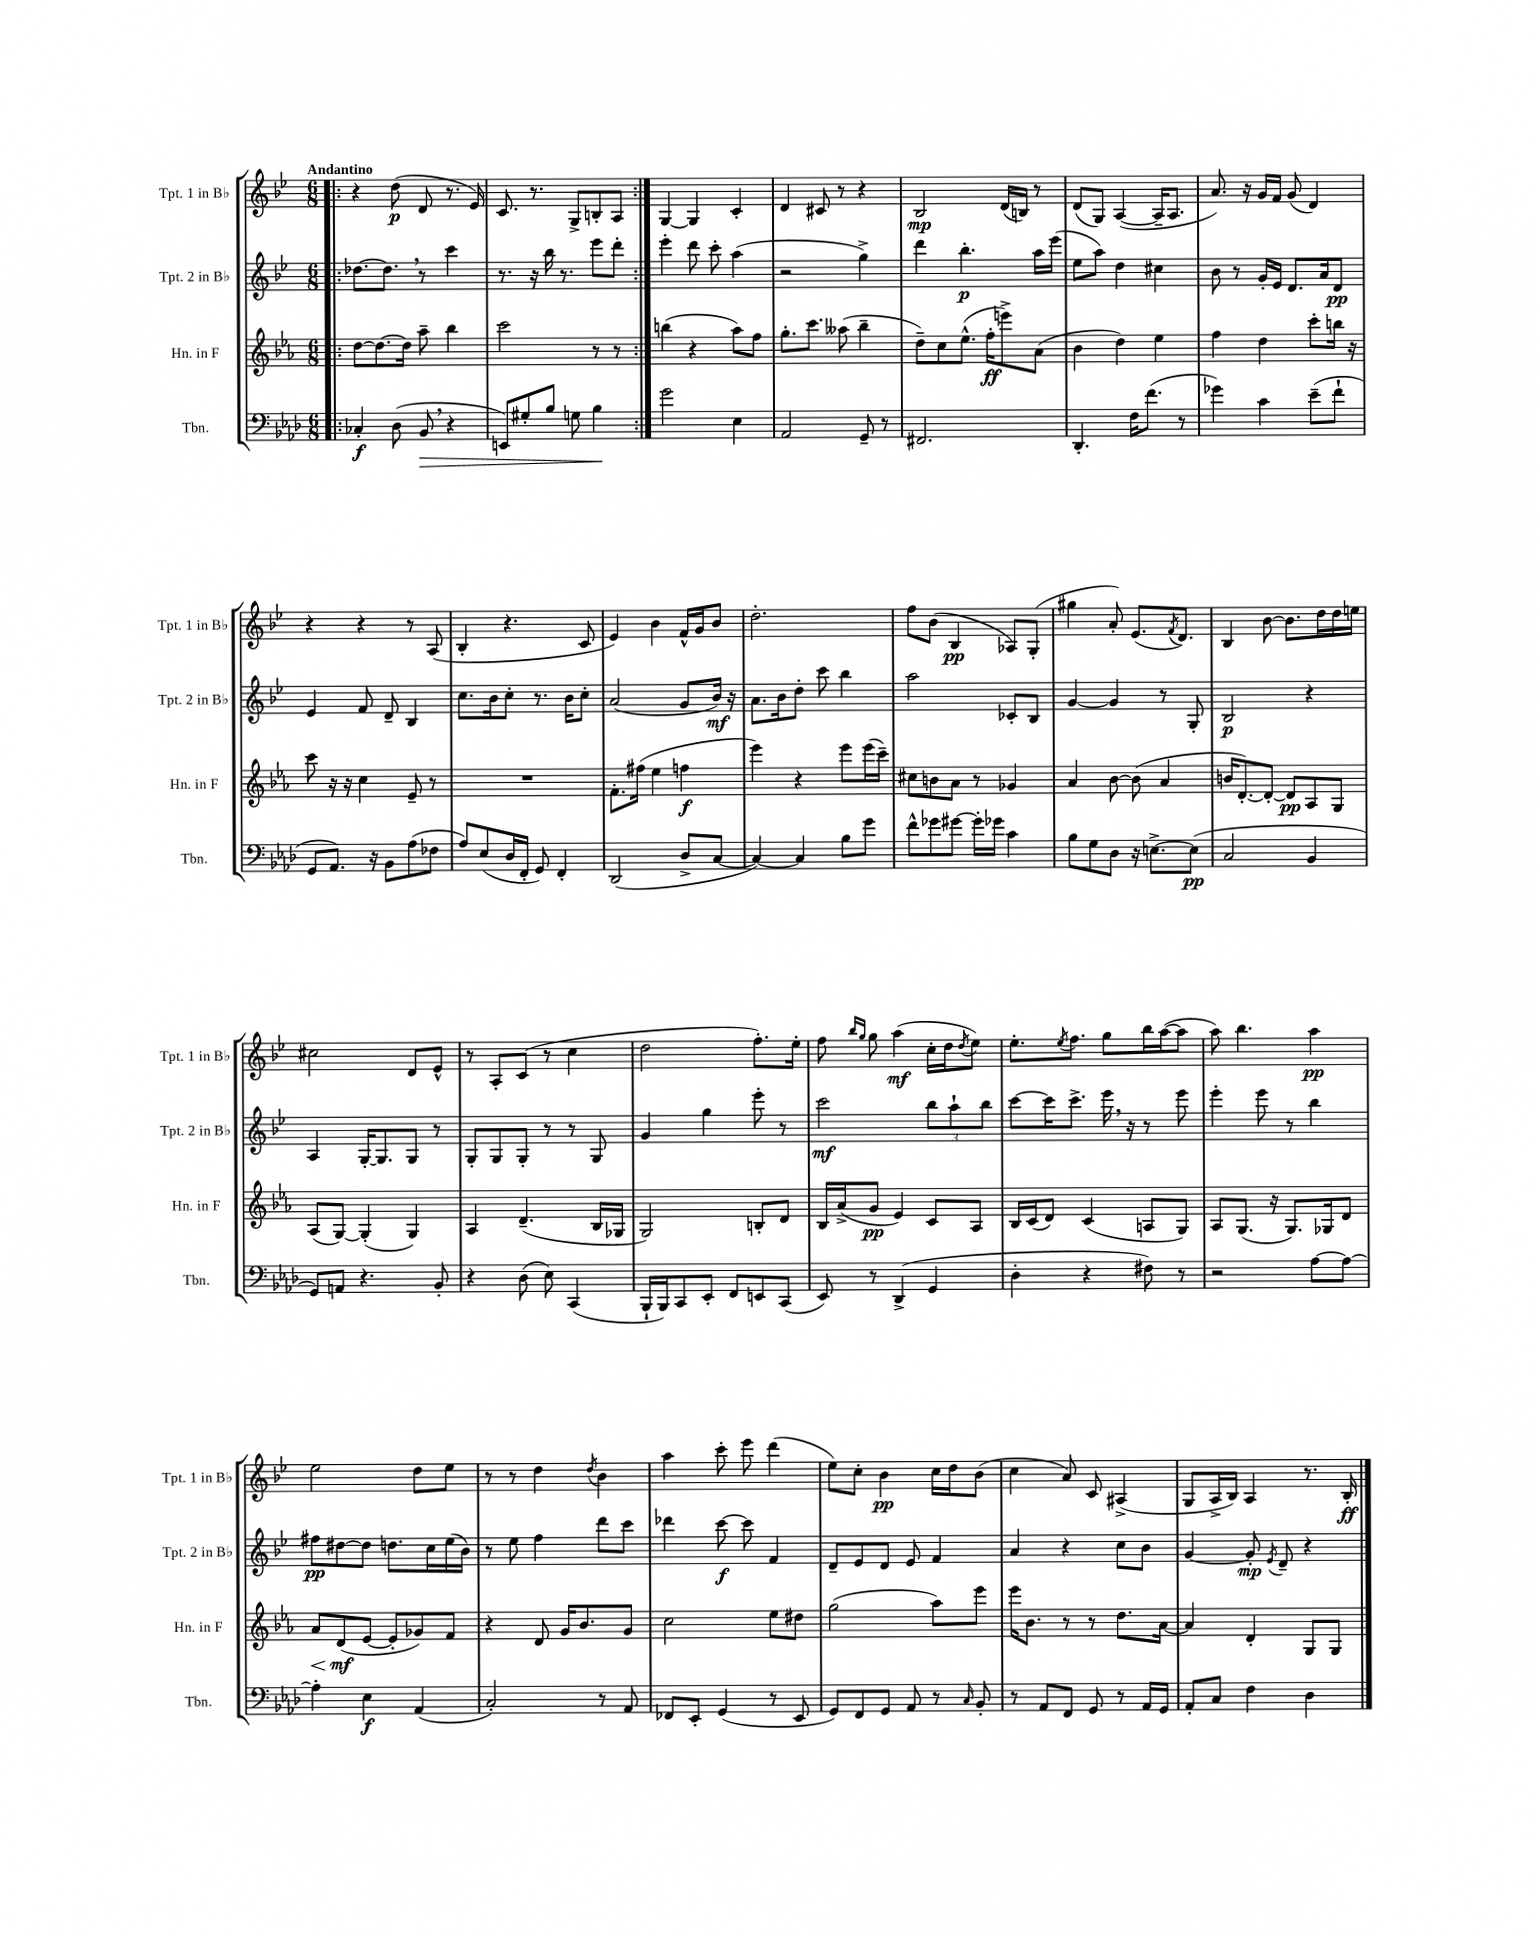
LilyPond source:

<<
\new StaffGroup <<
\new Staff = "s0" \with { instrumentName = "Tpt. 1 in Bb" shortInstrumentName = "Tpt. 1 in Bb" } {
    \clef treble \key bes \major \numericTimeSignature \time 6/8 \tempo "Andantino"
    \repeat volta 2 { \bar ".|:" r4 d''8\p( d'8 r8. ees'16) |
    c'8. r8. g8-> b8-. a8 | }
    g4~ g4 c'4-. |
    d'4 cis'8 r8 r4 |
    bes2\mp d'16( b16) r8 |
    d'8( g8) a4~( a16-- a8. |
    a'8.) r16 g'16 f'16 g'8( d'4) |
    r4 r4 r8 a8( |
    bes4-. r4. c'8 |
    ees'4) bes'4 f'16-^ g'16 bes'8 |
    d''2.-. |
    f''8 bes'8( bes4\pp aes8) g8-.( |
    gis''4 a'8-.) ees'8.( \acciaccatura { f'8 } d'8.) |
    bes4 bes'8~ bes'8. d''16 d''16 e''16 |
    cis''2 d'8 ees'8-^ |
    r8 a8-. c'8( r8 c''4 |
    d''2 f''8.-.) ees''16-. |
    f''8 \grace { bes''16 g''16 } g''8 a''4\mf( c''16-. d''16 \acciaccatura { d''8 } ees''8) |
    ees''8.-. \acciaccatura { ees''8 } f''8. g''8 bes''16 a''16~( a''8 |
    a''8) bes''4. a''4\pp |
    ees''2 d''8 ees''8 |
    r8 r8 d''4 \acciaccatura { d''8 } bes'4 |
    a''4 c'''8-. ees'''8 d'''4( |
    ees''8) c''8-. bes'4\pp c''16 d''16 bes'8( |
    c''4 a'8) c'8 ais4->( |
    g8 a16-> bes16) a4 r8. bes16-.\ff \bar "|." |
}
\new Staff = "s1" \with { instrumentName = "Tpt. 2 in Bb" shortInstrumentName = "Tpt. 2 in Bb" } {
    \clef treble \key bes \major \numericTimeSignature \time 6/8
    \repeat volta 2 { \bar ".|:" des''8.~ des''8. \breathe r8 c'''4 |
    r8. r16 bes''16 r8. ees'''8 d'''8-. | }
    ees'''4-. d'''8 c'''8-. a''4( |
    r2 g''4->) |
    d'''4 bes''4.-.\p a''16 ees'''16( |
    ees''8 a''8) d''4 cis''4 |
    bes'8 r8 g'16-. ees'16 d'8. a'16 d'8\pp |
    ees'4 f'8 d'8-- bes4 |
    c''8. bes'16 c''8-. r8. bes'16 c''8-. |
    a'2( g'8 bes'16\mf) r16 |
    a'8. bes'16 d''8-. c'''8 bes''4 |
    a''2 ces'8-. bes8 |
    g'4~ g'4 r8 g8-. |
    bes2\p r4 |
    a4 g16~-. g8. g8 r8 |
    g8-. g8 g8-. r8 r8 g8 |
    g'4 g''4 ees'''8-. r8 |
    c'''2\mf \tuplet 3/2 { bes''8 a''8-! bes''8 } |
    c'''8~ c'''16 c'''8.-> ees'''16 \breathe r16 r8 ees'''8 |
    ees'''4-. ees'''8 r8 bes''4 |
    fis''8\pp dis''8~ dis''8 d''8. c''16 ees''16( bes'16) |
    r8 ees''8 f''4 d'''8 c'''8 |
    des'''4 c'''8~\f c'''8 f'4 |
    d'8-- ees'8 d'8 ees'8 f'4 |
    a'4 r4 c''8 bes'8 |
    g'4~ g'8-.\mp \acciaccatura { ees'8 } d'8-- r4 \bar "|." |
}
\new Staff = "s2" \with { instrumentName = "Hn. in F" shortInstrumentName = "Hn. in F" } {
    \clef treble \key ees \major \numericTimeSignature \time 6/8
    \repeat volta 2 { \bar ".|:" d''8~ d''8.~ d''16 aes''8-- bes''4 |
    c'''2 r8 r8 | }
    b''4( r4 aes''8) f''8 |
    g''8.-. c'''8. aeses''8( bes''4-- |
    d''8--) c''8 ees''8.-^( f''16-.\ff e'''8->) aes'8( |
    bes'4 d''4) ees''4 |
    f''4 d''4 c'''8-. b''16 r16 |
    c'''8 r16 r16 c''4 ees'8-- r8 |
    R2. |
    f'8.-. fis''16( ees''4 f''4\f |
    ees'''4) r4 ees'''8 ees'''16( c'''16--) |
    cis''8 b'8 aes'8 r8 ges'4 |
    aes'4 bes'8~ bes'8( aes'4 |
    b'16 d'8.~-.) d'8~-. d'8\pp aes8 g8 |
    aes8( g8~) g4-.( g4) |
    aes4 d'4.--( bes16 ges16 |
    g2) b8-. d'8 |
    bes16 aes'16->( g'8\pp ees'4) c'8 aes8 |
    bes16 c'16( d'8) c'4( a8 g8) |
    aes8 g8.( r16 g8.) ges16 d'8 |
    aes'8\< d'8\mf\!( ees'8~ ees'8-. ges'8) f'8 |
    r4 d'8 g'16 bes'8. g'8 |
    c''2 ees''8 dis''8 |
    g''2( aes''8) ees'''8 |
    ees'''16 bes'8. r8 r8 d''8. aes'16~ |
    aes'4 d'4-. g8 g8 \bar "|." |
}
\new Staff = "s3" \with { instrumentName = "Tbn." shortInstrumentName = "Tbn." } {
    \clef bass \key aes \major \numericTimeSignature \time 6/8
    \repeat volta 2 { \bar ".|:" ces4-.\f des8( bes,8\> \breathe r4 |
    e,8) gis8-. bes8 g8 bes4\! | }
    g'2 ees4 |
    aes,2 g,8-- r8 |
    fis,2. |
    des,4.-. f16 f'8.( r8 |
    ges'4) c'4 ees'8--( f'8-! |
    g,8 aes,8.) r16 bes,8 aes8( fes8 |
    aes8) ees8( des16 f,16-. g,8) f,4-. |
    des,2( des8-> c8~ |
    c4~) c4 bes8 g'8 |
    f'8-^ ges'8 gis'8~ gis'16-. ges'16 c'4 |
    bes8 g8 des8 r16 e8.~-> e8\pp( |
    c2 bes,4 |
    g,8) a,8 r4. bes,8-. |
    r4 des8( ees8) c,4( |
    bes,,16-! bes,,16) c,8 ees,8-. f,8 e,8 c,8( |
    ees,8) r8 des,4->( g,4 |
    des4-. r4 fis8) r8 |
    r2 aes8~ aes8~ |
    aes4-. ees4\f aes,4( |
    c2-.) r8 aes,8 |
    fes,8 ees,8-. g,4( r8 ees,8 |
    g,8) f,8 g,8 aes,8 r8 \grace { c16 } bes,8-. |
    r8 aes,8 f,8 g,8 r8 aes,16 g,16 |
    aes,8-. c8 f4 des4 \bar "|." |
}
>>
>>
\layout { \context { \Score \remove "Bar_number_engraver" } }
